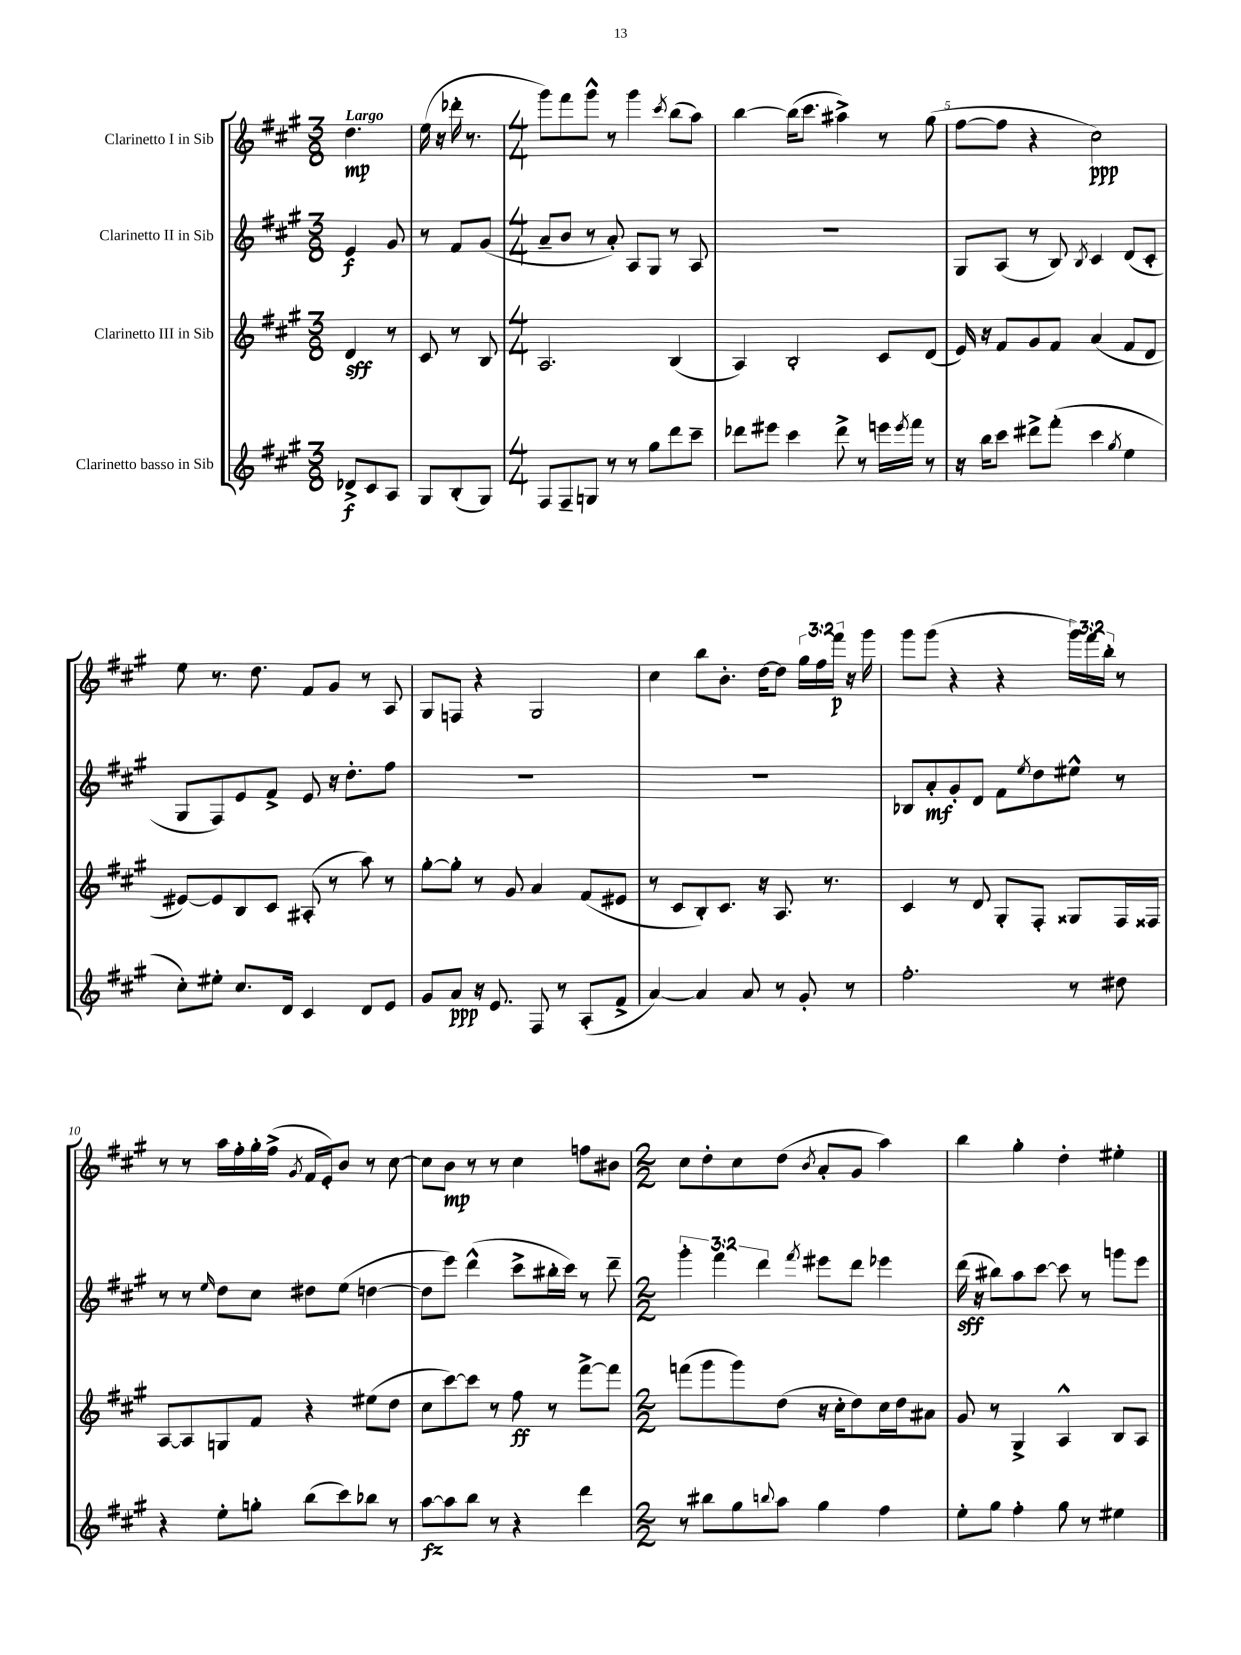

**kern	**kern	**kern	**kern
*staff4	*staff3	*staff2	*staff1
*clefG2	*clefG2	*clefG2	*clefG2
*k[f#c#g#]	*k[f#c#g#]	*k[f#c#g#]	*k[f#c#g#]
*M3/8	*M3/8	*M3/8	*M3/8
8d-^	4d	4e	4.dd
8c#	.	.	.
8A	8r	8g#	.
=	=	=	=
8G#	8c#	8r	(16ee
.	.	.	16r
(8B'	8r	8f#	16ddd-'
.	.	.	8.r
8G#)	8B	(8g#	.
=	=	=	=
*M4/4	*M4/4	*M4/4	*M4/4
8F#	2.A	8a~	8ggg#)
8F#~	.	8b	8fff#
8G	.	8r	8ggg#^^
8r	.	8a')	8r
8r	.	8A	4ggg#
8gg#	.	8G#	.
.	.	.	8qccc#
8ddd	(4B	8r	(8bb
8ccc#~	.	8A	8aa)
=	=	=	=
8ddd-	4A)	1r	[4bb
8eee#	.	.	.
4ccc#	2B'	.	(16bb]
.	.	.	8.ccc#
8ddd-^	.	.	4aa#^)
8r	.	.	.
16eee	8c#	.	8r
8qeee	.	.	.
16fff#	.	.	.
8r	(8d	.	(8gg#
=	=	=	=
16r	16e)	8G#	[8ff#
16bb	16r	.	.
8ccc#	8f#	(8A	8ff#]
8ddd#^	8g#	8r	4r
(8fff#'	8f#	8B)	.
.	.	8qB	.
4ccc#	(4a	4c#	2cc#)
8qgg#	.	.	.
4ee	8f#	(8d	.
.	8d	8c#'	.
=	=	=	=
8cc#')	[8e#)	8G#	8ee
8ee#'	8e#]	8F#)	8.r
8.cc#	8B	8e	.
.	.	.	8.dd
.	8c#	8f#^	.
16d	.	.	.
4c#	(8A#'	8e	8f#
.	8r	16r	8g#
.	.	8.dd'	.
8d	8aa)	.	8r
8e	8r	8ff#	8A
=	=	=	=
8g#	[8gg#'	1r	8G#
8a	8gg#']	.	8F
16r	8r	.	4r
8.e	.	.	.
.	8g#	.	.
8F#	4a	.	2G#
8r	.	.	.
(8A'	(8f#	.	.
8f#^	8e#	.	.
=	=	=	=
[4a)	8r	1r	4cc#
.	8c#	.	.
4a]	8B')	.	8bb
.	8.c#	.	8.b'
8a	.	.	.
.	16r	.	[16dd
8r	8.A	.	8dd]
8g#'	.	.	24gg#
.	.	.	24ff#
.	8.r	.	.
.	.	.	24fff#
8r	.	.	16r
.	.	.	16ggg#
=	=	=	=
2.ff#'	4c#	8B-	8ggg#
.	.	8a'	(8ggg#
.	8r	8g#'	4r
.	8d	8d	.
.	8G#'	8f#	4r
.	.	8qee	.
.	8F#'	8dd	.
8r	8G##	8ee#^^	24ggg#)
.	.	.	24fff#
.	.	.	24bb'
8dd#	16F#	8r	8r
.	16F##	.	.
=	=	=	=
4r	[8A	8r	8r
.	8A]	8r	8r
.	.	16qqee	.
8ee'	8G	8dd	16aa
.	.	.	16ff#'
8gg'	8f#	8cc#	16gg#'
.	.	.	(16ff#^
.	.	.	8qg#
(8bb	4r	8dd#	16f#
.	.	.	16e')
8ccc#)	.	(8ee	8b
8bb-	(8ee#	[4dd	8r
8r	8dd	.	[8cc#
=	=	=	=
[8aa	8cc#	8dd]	8cc#]
8aa]	[8ccc#)	8eee)	8b
8bb	8ccc#]	(4ddd^^	8r
8r	8r	.	8r
4r	8ff#	8ccc#^	4cc#
.	8r	16bb#'	.
.	.	16ccc#)	.
4ddd	[8fff#^	8r	8ff
.	8fff#]	8ddd~	8b#
=	=	=	=
*M2/2	*M2/2	*M2/2	*M2/2
8r	(8fff	6ggg#'	8cc#
8bb#	8ggg#	.	8dd'
.	.	6fff#	.
8gg#	8ggg#)	.	8cc#
.	.	6ddd	.
8qqbb	.	.	.
8aa	(8dd	.	(8dd
.	.	8qfff#	8qb
4gg#	16r	8eee#	8a'
.	16cc#'	.	.
.	8dd)	8ddd	8g#
4ff#	16cc#	4eee-	4aa)
.	16dd	.	.
.	8a#	.	.
=	=	=	=
8ee'	8g#	(16ddd	4bb
.	.	16r	.
8gg#	8r	8bb#)	.
4ff#'	4G#^	8aa	4gg#'
.	.	[8ccc#	.
8gg#	4A^^	8ccc#]	4dd'
8r	.	8r	.
4ee#	8B	8ggg	4ee#'
.	8A	8eee	.
==	==	==	==
*-	*-	*-	*-
